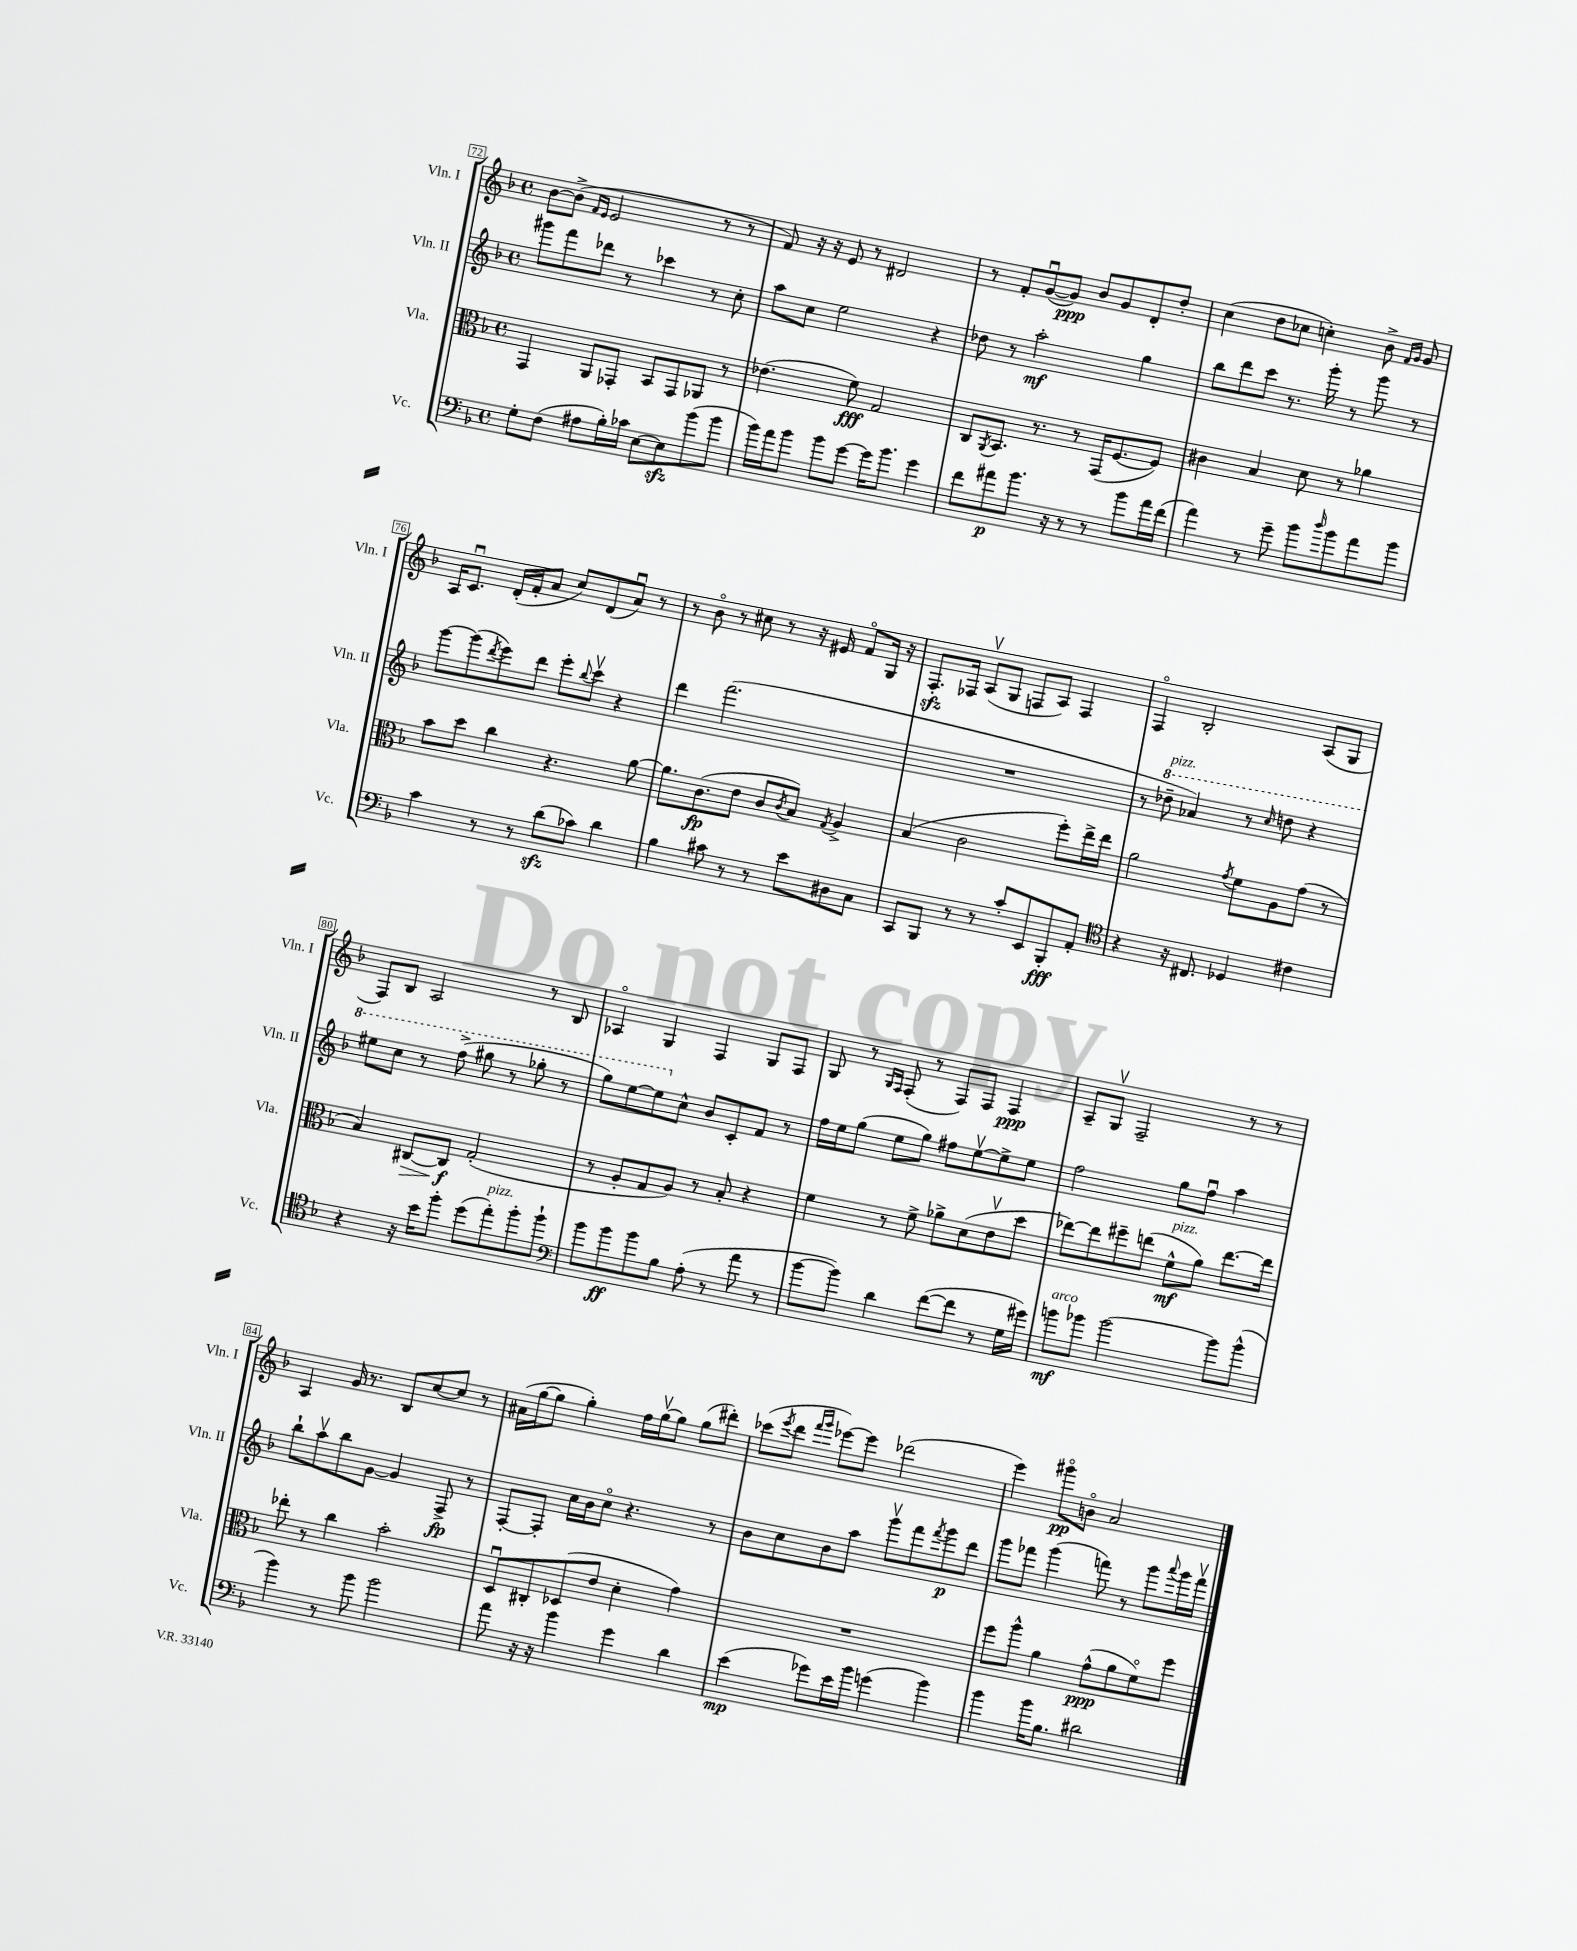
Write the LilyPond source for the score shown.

<<
\new StaffGroup <<
\new Staff = "s0" \with { instrumentName = "Vln. I" shortInstrumentName = "Vln. I" } {
    \clef treble \key f \major \defaultTimeSignature \time 4/4
    bes'8~ bes'8->( \grace { f'16 e'16 } e'2 r8 r8 |
    f'8) r16 r16 e'8 r8 dis'2 |
    r8 f'8-. g'8~\downbow( g'8\ppp) bes'8 g'8 d'8-. d''8-. |
    c''4( d''8 ces''8 c''4-.) bes'8-> \grace { f'16 g'16 } g'8 |
    a16 c'8.\downbow d'16-.( f'16-. a'8 c''8) d'8( a'8\downbow) r8 |
    r8 bes'8\flageolet r8 cis''8 r8 r16 eis'16 f'8\flageolet g16 r16 |
    f8.-.\sfz fes16 a8\upbow( g8 f8 a8) f4 |
    f4\flageolet bes2-. a8( g8 |
    f8) bes8 a2 r8 bes8 |
    aes4\flageolet g4 f4 g8 f8 |
    g8 r8 \grace { g16 f16 } f8-.( r8 f8) f8 f4\ppp |
    a8-- g8\upbow f2-- r8 r8 |
    a4 g'16 r8. bes8 c''8~ c''8 r8 |
    ais'16( g''16~ g''8 g''4-.) f''16 g''16~\upbow g''8 g''8( dis'''8-.) |
    ces'''8( \acciaccatura { e'''8 } d'''8 \grace { f'''16 g'''16 } ees'''8~) ees'''8 des'''2( |
    e'''4) gis'''8\flageolet\pp b'8\flageolet a'2 \bar "|." |
}
\new Staff = "s1" \with { instrumentName = "Vln. II" shortInstrumentName = "Vln. II" } {
    \clef treble \key f \major \defaultTimeSignature \time 4/4
    gis'''8 f'''8 des'''8 r8 ces'''4 r8 c''8-. |
    a''8 c''8 e''2 r4 |
    des''8 r8 a''2-.\mf g''4 |
    bes''8 d'''8 c'''8 r8. g'''16-. r8 g'''8 r8 |
    g'''8~ g'''8( \acciaccatura { d'''8 } e'''8) d'''8 e'''8-. \appoggiatura { bes''8 } c'''8\upbow r4 |
    d'''4 f'''2.( |
    R1 |
    r8 \ottava #1 des'''8--^\markup { \italic "pizz." } aes''4) r8 \grace { c'''16 } d'''8 r4 |
    eis'''8 c'''8 r8 f'''8->( gis'''8 r8 ges'''8-. r8 |
    g'''8) e'''8~ e'''8 \ottava #0 c''8-^ bes'8 c'8-. f'8 r8 |
    f''16 e''16 g''8( e''8 g''8) fis''8 e''8~\upbow e''8-> e''8 |
    f''2 g''8 f''8\downbow a''4 |
    bes''8-! a''8\upbow bes''8 g'8~ g'4 f8->\fp r8 |
    f8~-. f8-. c''16 bes'16 c''8\flageolet r4. r8 |
    bes'8 c''8 bes'8 a''8 g'''8\upbow f'''8 \acciaccatura { f'''8 } g'''8\p d'''8 |
    g'''8 fes'''8 g'''4( f'''8) r8 g'''8 \appoggiatura { a'''8 } g'''16 f'''16\upbow \bar "|." |
}
\new Staff = "s2" \with { instrumentName = "Vla." shortInstrumentName = "Vla." } {
    \clef alto \key f \major \defaultTimeSignature \time 4/4
    g,4 a,8 ges,8-. bes,8 ges,8 aes,8 r8 |
    ees'4.( f'8\fff) g2 |
    c8 \acciaccatura { a,8 } bes,8. r8. r8 g,16( f8.~ f8) |
    cis'4 bes4 d'8 r8 aes'4 |
    bes'8 d''8 c''4 r4. a'8~ |
    a'8. c'8.\fp( e'8 c'8 \acciaccatura { c'8 } bes8) \acciaccatura { g8 } a4-> |
    bes4( c'2 f''8-.) e''16-> e''16 |
    a'2 \acciaccatura { g'8 } f'8 a8 g'8( r8 |
    bes4) cis8~\> cis8\f\! g2-.( |
    r8 a8-. g8 a8) r8 bes8-. r4 |
    f'4 r8 f'8-> aes'8-> d'8( e'8\upbow d''8 |
    ees''8~) ees''8 fis''8-- e''8( f'8-^\mf^\markup { \italic "pizz." } a'8) e''8.~ e''16 |
    ees''8-. r8 c''4 bes'2-. |
    d8\downbow cis8-. des8( e'8 d'4-. g'4) |
    R1 |
    f''8 a''8-^ a'4 g'8-^\ppp( a'8 f'8\flageolet) f''8 \bar "|." |
}
\new Staff = "s3" \with { instrumentName = "Vc." shortInstrumentName = "Vc." } {
    \clef bass \key f \major \defaultTimeSignature \time 4/4
    g8-. f8( ais8 bes16-.) ces'16 e8~ e8\sfz bes'8( bes'8 |
    bes'16) a'16 bes'8 bes'8 g'8~ g'16 bes'8. g'4 |
    f'8 ais'8\p bes'8. r16 r8 r8 bes'8 ais'16 f'16( |
    a'4) r8 g'8-- bes'8 \grace { d''16 } bes'8 a'8 bes'8 |
    c'4 r8 r8 d'8\sfz( ces'8) d'4 |
    bes4 cis'8 r8 r8 e'8 dis8 c8 |
    c,8 bes,,8 r8 r8 c'8-. e,8 bes,,8-.\fff a,8-. |
    \clef tenor r4 r16 cis8. des4 cis'4 |
    r4 r16 bes'16 f''8-. d''8( e''8-.^\markup { \italic "pizz." }) f''8-. f''8-! |
    \clef bass bes'8 bes'8\ff bes'8 bes8 a8-.( r8 a'8 r8 |
    bes'8~ bes'8) d'4 f'8~( f'8 r8 g16 gis'16) |
    b'8\mf^\markup { \italic "arco" } bes'8 bes'2~ bes'8 bes'8-^( |
    bes'4) r8 bes'8 bes'2 |
    a'8 r16 r16 bes'4 g'4 d'4 |
    e'4\mp( ges'8) e'16 bes'16 g'4( bes'4) |
    bes'4 bes'16 bes8. dis'2 \bar "|." |
}
>>
>>
\layout { \context { \Score currentBarNumber = #72 \override BarNumber.stencil = #(make-stencil-boxer 0.1 0.3 ly:text-interface::print) } }
